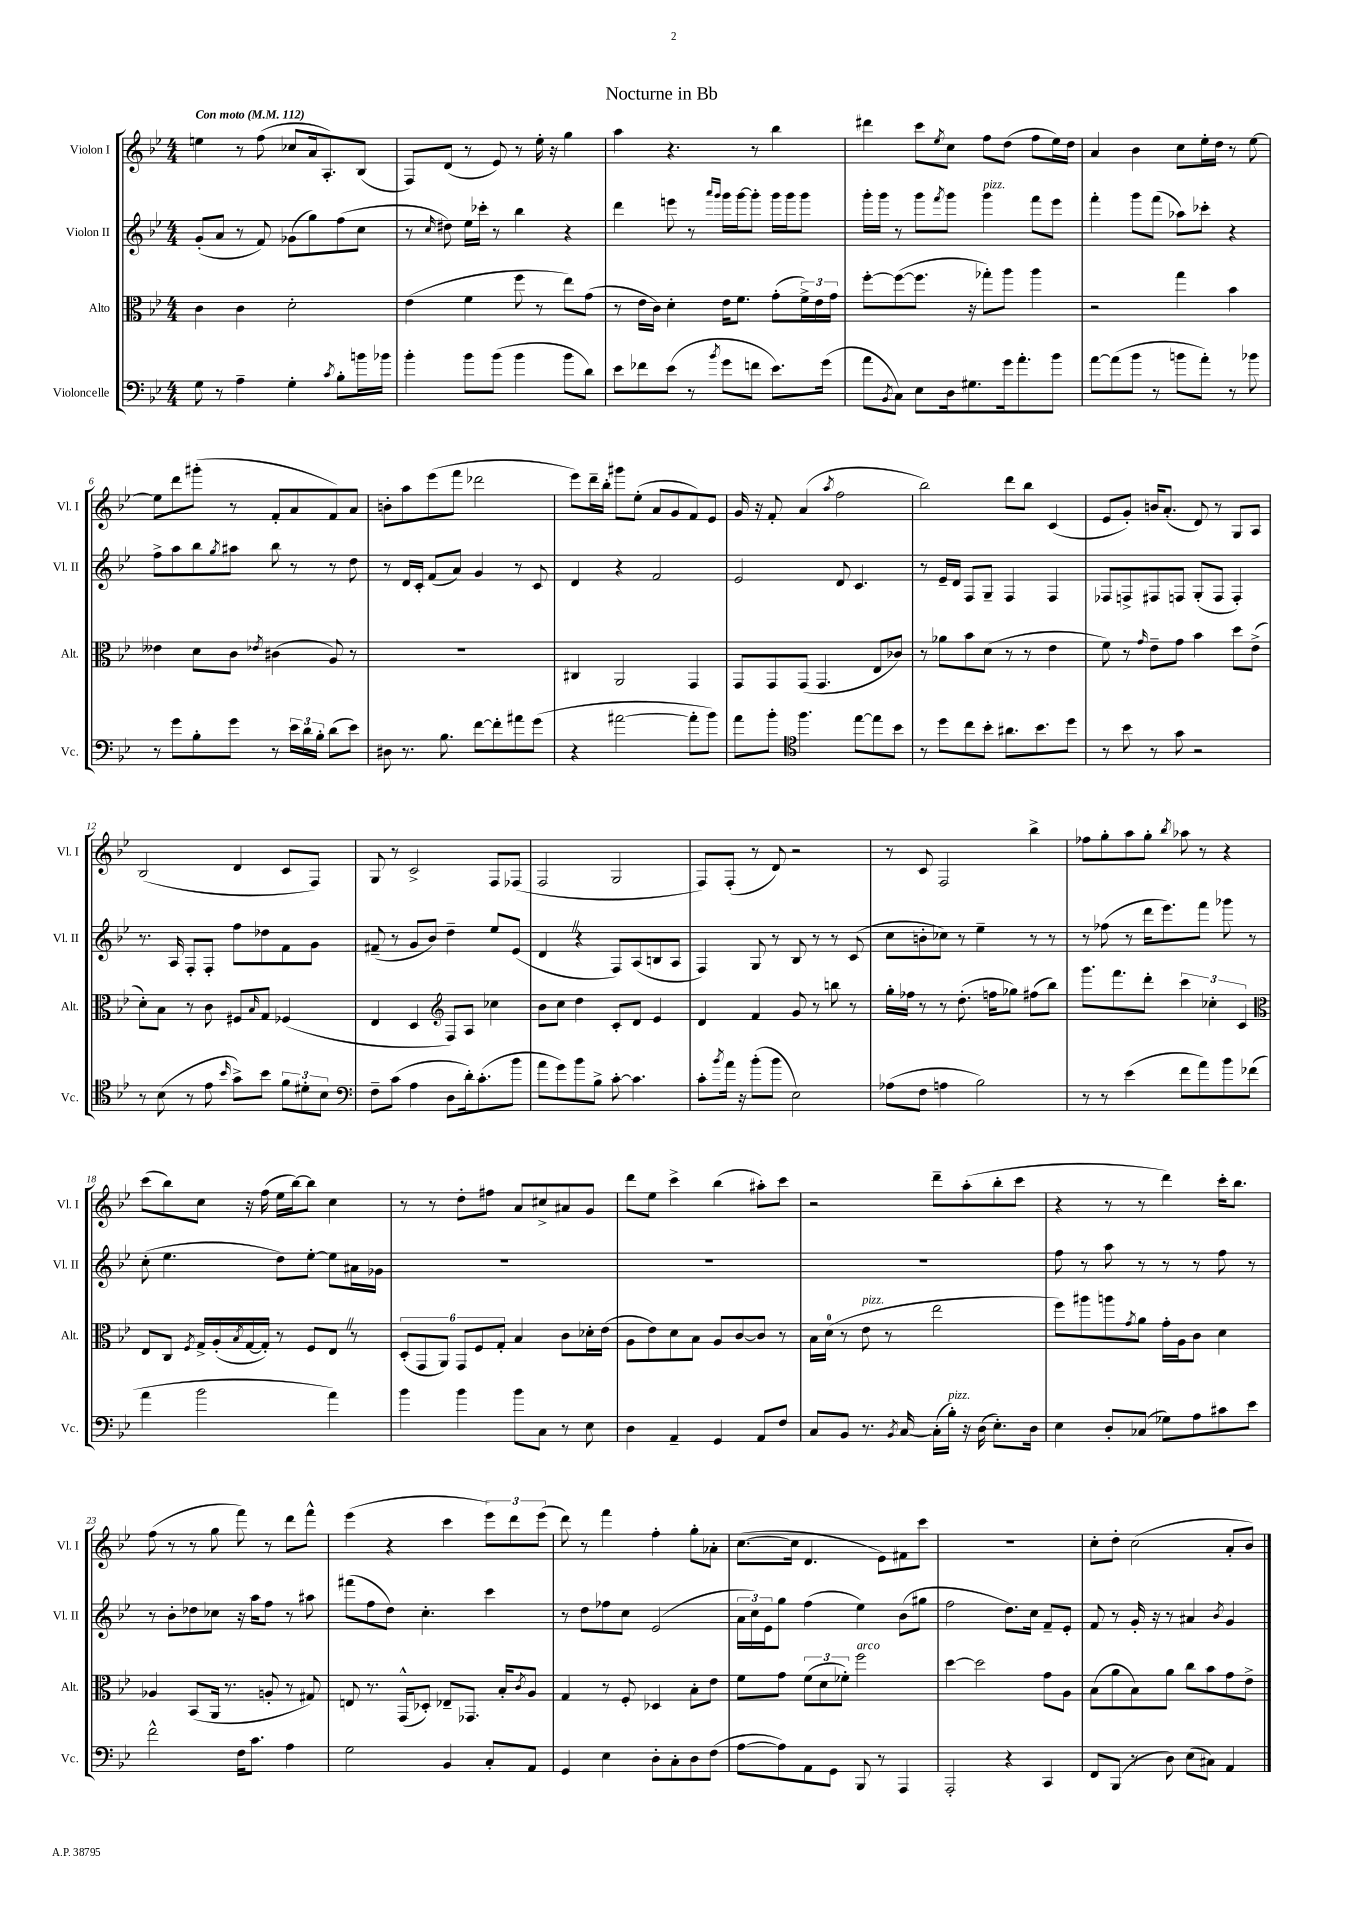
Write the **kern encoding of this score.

**kern	**kern	**kern	**kern
*part4	*part3	*part2	*part1
*staff4	*staff3	*staff2	*staff1
*I"Violoncelle	*I"Alto	*I"Violon II	*I"Violon I
*I'Vc.	*I'Alt.	*I'Vl. II	*I'Vl. I
*clefF4	*clefC3	*clefG2	*clefG2
*k[b-e-]	*k[b-e-]	*k[b-e-]	*k[b-e-]
*M4/4	*M4/4	*M4/4	*M4/4
*MM112	*MM112	*MM112	*MM112
=1	=1	=1	=1
!	!	!	!LO:TX:a:B:t=Con moto
8G\	4c\	(8g'/L	4een\
8r	.	8a/J	.
4A~\	4c\	8r	8r
.	.	8f/)	(8ff\
4G'\	2d'\	(8g-X\L	8cc-X/L
.	.	8gg\)	16a/k
.	.	.	8.A'/)
8qc/	.	.	.
8B-'\L	.	(8ff\	.
16bn\L	.	8cc\J	(8B-/J
16b-X\JJ	.	.	.
=2	=2	=2	=2
4b-'\	(4e-\	8r	8F/L)
.	.	16qqcc/	.
.	.	8dd#X\)	(8d/J
8b-\L	4f\	16ee-\LL	8r
.	.	16ccc-X'\JJ	.
(8b-\J	.	8r	8e-/)
4b-\	8ff\	4bb-\	8r
.	8r	.	16ee-'\
.	.	.	16r
8b-\L	8ee-\L)	4r	4gg\
8d\J)	(8g\J	.	.
=3	=3	=3	=3
8e-\L	8r	4ddd\	4aa\
8f-X\	16e-\LL	.	.
.	16c\JJ)	.	.
(8e-\J	4d'\	8eeen\	4.r
8r	.	8r	.
.	.	16qqaaa/LL	.
8qb-/	.	16qqggg/JJ	.
8g\L	16e-\KL	16ggg\LL	.
.	8.f\J	[16ggg\J	.
8fn\J	.	8ggg'\J]	8r
8.e-\L)	(8g'\L	16ggg\LL	4bb-\
.	.	16ggg\J	.
.	24f^\L)	8ggg\J	.
.	24e-\	.	.
(16g\Jk	.	.	.
.	24g\JJ	.	.
=4	=4	=4	=4
8a\L	[8ff'\L	16ggg'\LL	4ddd#X\
.	.	16ggg\JJ	.
8qBB-/	.	.	.
8C\J)	(8ff\_	8r	.
8E-\L	8.ff\J]	8ggg\L	8ccc\L
.	.	8qfff/	8qee-/
16D\k	.	8ggg\J	8cc\J
8.G#X\	16r	.	.
!	!	!LO:TX:a:i:t=pizz.	!
.	8gg-X'\L)	4ggg\	8ff\L
16g\k	8aa\J	.	(8dd\J
8.a'\	.	.	.
.	4aa\	8fff\L	8ff\L
8b-\J	.	8eee-\J	16ee-\L)
.	.	.	16dd\JJ
=5	=5	=5	=5
[8a\L	2r	4fff'\	4a/
(8a\]	.	.	.
8b-\J	.	8ggg\L	4b-\
8r	.	(8fff\J	.
8bn\L	4gg\	8aa-X\L)	8cc\L
8a'\J)	.	8ccc-X'\J	16ee-'\L
.	.	.	16dd\JJ
8r	4b-\	4r	8r
8b-X\	.	.	[8ee-\
!!LO:LB:g=z
=6	=6	=6	=6
8r	4e--X\	8ff^\L	8ee-\L]
8g\L	.	8aa\	8ddd\
8B-'\	8d\L	8bb-\	(8ggg#X'\J
.	.	8qgg/	.
8g\J	8c\J	8aa#X\J	8r
.	8qe-X/	.	.
8r	(4c#X\	8bb-\	8f'/L
24e-\LL	.	8r	8a/
24d\	.	.	.
24B-'\JJ	.	.	.
(8d\L	8A/)	8r	8f/)
8e-\J)	8r	8dd\	8a/J
=7	=7	=7	=7
8D#X\	1r	8r	8bn'\L
8.r	.	16d/LL	8aa\
.	.	16c'/JJ	.
.	.	(8f/L	(8eee-\
8.B-\	.	.	.
.	.	8a/J)	8fff\J
[8f\L	.	4g/	2ddd-X\
8f'\]	.	.	.
8a#X\	.	8r	.
(8g\J	.	8c/	.
=8	=8	=8	=8
4r	4C#X/	4d/	8eee-\L)
.	.	.	16ddd~\L
.	.	.	16bb-'\JJ
[2a#X\	2AA/	4r	8ggg#X\L
.	.	.	(8ee-'\J
.	.	2f/	8a/L
.	.	.	8g/
8a#'\L]	4GG/	.	8f/)
8b-\J)	.	.	8e-/J
=9	=9	=9	=9
8a\L	8GG/L	2e-/	16g/
.	.	.	16r
8b-'\J	8GG/	.	8f'/
*clefC4	*	*	*
4.ff\	(8GG/J	.	(4a/
.	4.GG/	.	.
.	.	.	8qaa/
.	.	8d/	2ff\
[8ee-\L	.	4.c/	.
8ee-\]	8E-/L	.	.
8b-\J	8c-X/J)	.	.
=10	=10	=10	=10
8r	8r	8r	2bb-\)
8dd\L	8a-X\L	16e-~/LL	.
.	.	16d/JJ	.
8cc\	8b-\	8F/L	.
8b-'\J	(8d\J	8G~/J	.
8.a#X\L	8r	4F/	8ddd\L
.	8r	.	8bb-\J
8.b-\	.	.	.
.	4e-\	4F/	(4c/
8dd\J	.	.	.
=11	=11	=11	=11
8r	8f\)	8F-X/L	8e-/L
8b-\	8r	8Fn^/	8g'/J)
.	16qqg/	.	.
8r	8e-~\L	8F#X/	16bn/KL
.	.	.	(8.a'/J
8g\	8g\J	8Fn/J	.
2r	4b-\	(8G'/L	8d/)
.	.	8F/J	8r
.	8dd\L	4F'/)	8G/L
.	(8e-^\J	.	8A/J
!!LO:LB:g=z
=12	=12	=12	=12
8r	8d'\L)	8.r	(2B-/
(8B-\	8B-\J	.	.
.	.	16A/	.
8r	8r	8F'/L	.
8e-\	8c\	8F'/J	.
16qqb-/	.	.	.
8g^\L)	8F#X/L	8ff\L	4d/
.	16qqB-/	.	.
8b-\J	8G/J	8dd-X\	.
12f\L	(4F-X/	8f\	8c/L
12d#X'\	.	.	.
.	.	8g\J	8F/J)
12B-\J	.	.	.
=13	=13	=13	=13
*clefF4	*	*	*
8F~\L	4E-/	(8f#X~/	8G/
(8c\J	.	8r	8r
4A\	4D/	8g/L	2c^/
.	.	8b-/J)	.
*	*clefG2	*	*
8D\L	8F/L)	4dd~\	.
16d'\k)	8A/J	.	.
(8.c'\	.	.	.
.	4cc-X\	8ee-/L	8F/L
8b-\J	.	(8e-/J	(8F-X/J
=14	=14	=14	=14
8a\L	8b-\L	4dZ/	2F/
8g\)	8cc\J	.	.
8b-\	4dd\	4r	.
8B-^\J	.	.	.
[8c'\	8c'/L	8F/L)	2G/
4.c\]	8d/J	(8A/	.
.	4e-/	8Bn/	.
.	.	8A/J	.
=15	=15	=15	=15
8c'\L	4d/	4F/)	8F/L)
8qb-/	.	.	.
16a\Jk	.	.	(8F'/J
16r	.	.	.
(8b-'\L	4f/	8G/	8r
8b-\J	.	8r	8d/)
2E-\)	8g/	8B-/	2r
.	8r	8r	.
.	8bbn\	8r	.
.	8r	(8c/	.
=16	=16	=16	=16
(8A-X\L	16gg'\LL	8cc\L	8r
.	16ff-X\JJ	.	.
8F\J	8r	8bn'\	8c/
4An\	8r	8cc-X\J)	2F/
.	(8.dd'\	8r	.
2B-\)	.	4ee-~\	.
.	16ffn\KL	.	.
.	8gg-X\J)	.	.
.	(8ff#X\L	8r	4bb-^\
.	8bb-\J)	8r	.
=17	=17	=17	=17
8r	8.ggg\L	8r	8ff-X\L
8r	.	(8ff-X\	8gg'\
.	8.fff\	.	.
(4e-\	.	8r	8aa\
.	8ddd'\J	16ddd\KL	8gg'\J
.	.	8.eee-\)	.
.	.	.	8qbb-/
8f\L	6ccc\	.	8aa-X\
8a\)	.	8fff\J	8r
.	6cc-X'\	.	.
8b-\	.	8ggg-X\	4r
.	6c/	.	.
(8f-X\J	.	8r	.
!!LO:LB:g=z
=18	=18	=18	=18
*	*clefC3	*	*
4a\	8E-/L	(8cc'\	(8ccc\L
.	8C/J	4.ee-\	8bb-\)
.	8qF/	.	.
2b-\	16G^/LL	.	8cc\J
.	(16A'/	.	.
.	8qB-/	.	.
.	[16G/	.	16r
.	16G'/JJ])	.	(16ff\
.	8r	8dd\L)	16ee-\LL
.	.	.	[16bb-\J)
.	8F/L	[8ee-'\J	8bb-\J]
4a\)	8E-Z/J	8ee-\L]	4cc\
.	8r	16a#X\L	.
.	.	16g-X\JJ	.
=19	=19	=19	=19
4b-\	(12D'/L	1r	8r
.	12GG/	.	.
.	.	.	8r
.	12AA/J)	.	.
4b-\	12GG/L	.	8dd'\L
.	12F/	.	.
.	.	.	8ff#X\J
.	12G'/J	.	.
8b-\L	4B-/	.	8a/L
8C\J	.	.	8cc#X^/
8r	8c\L	.	8a#X/
8E-\	16d-X'\L	.	8g/J
.	(16e-\JJ	.	.
=20	=20	=20	=20
4D\	8A\L	1r	8ddd\L
.	8e-\)	.	8ee-\J
4AA~/	8d\	.	4ccc^\
.	8B-\J	.	.
4GG/	8A/L	.	(4bb-\
.	[8c/	.	.
8AA/L	8c/J]	.	8aa#X'\L)
8F/J	8r	.	8ccc\J
=21	=21	=21	=21
8C/L	16B-\LL	1r	2r
.	(16d\JJ	.	.
8BB-/J	8r	.	.
!	!LO:TX:a:i:t=pizz.	!	!
8.r	8e-\	.	.
.	8r	.	.
8qBB-/	.	.	.
[16C/	.	.	.
(16C'\LL]	2ee-\	.	8ddd~\L
!LO:TX:a:i:t=pizz.	!	!	!
16B-'\JJ)	.	.	.
16r	.	.	(8aa'\
(16D\	.	.	.
8.E-'\L)	.	.	8bb-'\
.	.	.	8ccc\J
16D\Jk	.	.	.
=22	=22	=22	=22
4E-\	8ff\L)	8ff\	4r
.	8aa#X\	8r	.
8D'/L	8aan\	8aa\	8r
.	8qg/	.	.
(8C-X/J	8a\J	8r	8r
8G-X\L)	16g'\LL	8r	4ddd\)
.	16A\J	.	.
8A\	8c\J	8r	.
8c#X\	4d\	8ff\	16ccc'\KL
.	.	.	8.bb-\J
8e-\J	.	8r	.
!!LO:LB:g=z
=23	=23	=23	=23
2f^^\	4A-X/	8r	(8ff\
.	.	8b-'\L	8r
.	(8BB-/L	8dd-X\	8r
.	16AA/Jk	8cc-X\J	8gg\
.	8.r	.	.
16F\KL	.	16r	8fff\)
8.c\J	.	16aa\KL	.
.	8An'/	8ff\J	8r
4A\	8r	8r	8ddd\L
.	8G#X/)	8aa#X\	8fff^^\J
=24	=24	=24	=24
2G\	8En/	(8fff#X\L	(4eee-\
.	8.r	8ff\	.
.	.	8dd\J)	4r
.	(16GG^^/KL	.	.
.	8D-X'/J)	4.cc'\	.
4BB-/	8E-X~/L	.	4ccc\
.	8.GG-X/J	.	.
8C'/L	.	4ccc\	12eee-\L)
.	16B-'/KL	.	.
.	.	.	12ddd\
.	8qc/	.	.
8AA/J	8A/J	.	.
.	.	.	(12eee-\J
=25	=25	=25	=25
4GG/	4G/	8r	8ddd\)
.	.	8dd\L	8r
4E-\	8r	8ff-X\	4fff\
.	8F'/	8cc\J	.
8D'\L	4D-X/	(2e-/	4ff'\
8C'\	.	.	.
8D\	8B-'\L	.	8gg'\L
(8F\J	8e-\J	.	8a-X'\J
=26	=26	=26	=26
[8A\L	8f\L	24a\LL	([8.cc\L
.	.	24cc\)	.
.	.	24e-\J	.
8A\])	8g\J	8gg\J	.
.	.	.	16cc\Jk]
8AA\	(12f\L	(4ff\	4.d/
.	12d\	.	.
8GG\J	.	.	.
.	12f-X'\J)	.	.
!	!LO:TX:a:i:t=arco	!	!
8BBB-/	2ff\	4ee-\)	.
8r	.	.	8e-\L)
4AAA/	.	(8b-\L	8f#X\
.	.	8gg#X\J	8ccc\J
=27	=27	=27	=27
2AAA'/	[4dd\	2ff\	1r
.	2dd\]	.	.
4r	.	8.dd\L)	.
.	.	16cc\Jk	.
4CC/	8g\L	8f~/L	.
.	8A\J	8e-'/J	.
=28	=28	=28	=28
8FF/L	(8B-\L	8f/	8cc'\L
(8BBB-/J	8a\	8r	8dd'\J
8r	8B-\)	16g'/	(2cc\
.	.	16r	.
8D\)	8a\J	8r	.
(8E-\L	8cc\L	4a#X/	.
8C#X\J)	8b-\	.	.
.	.	8qb-/	.
4AA/	8g\	4g/	8a'/L
.	8e-^\J	.	8b-/J)
==	==	==	==
*-	*-	*-	*-
